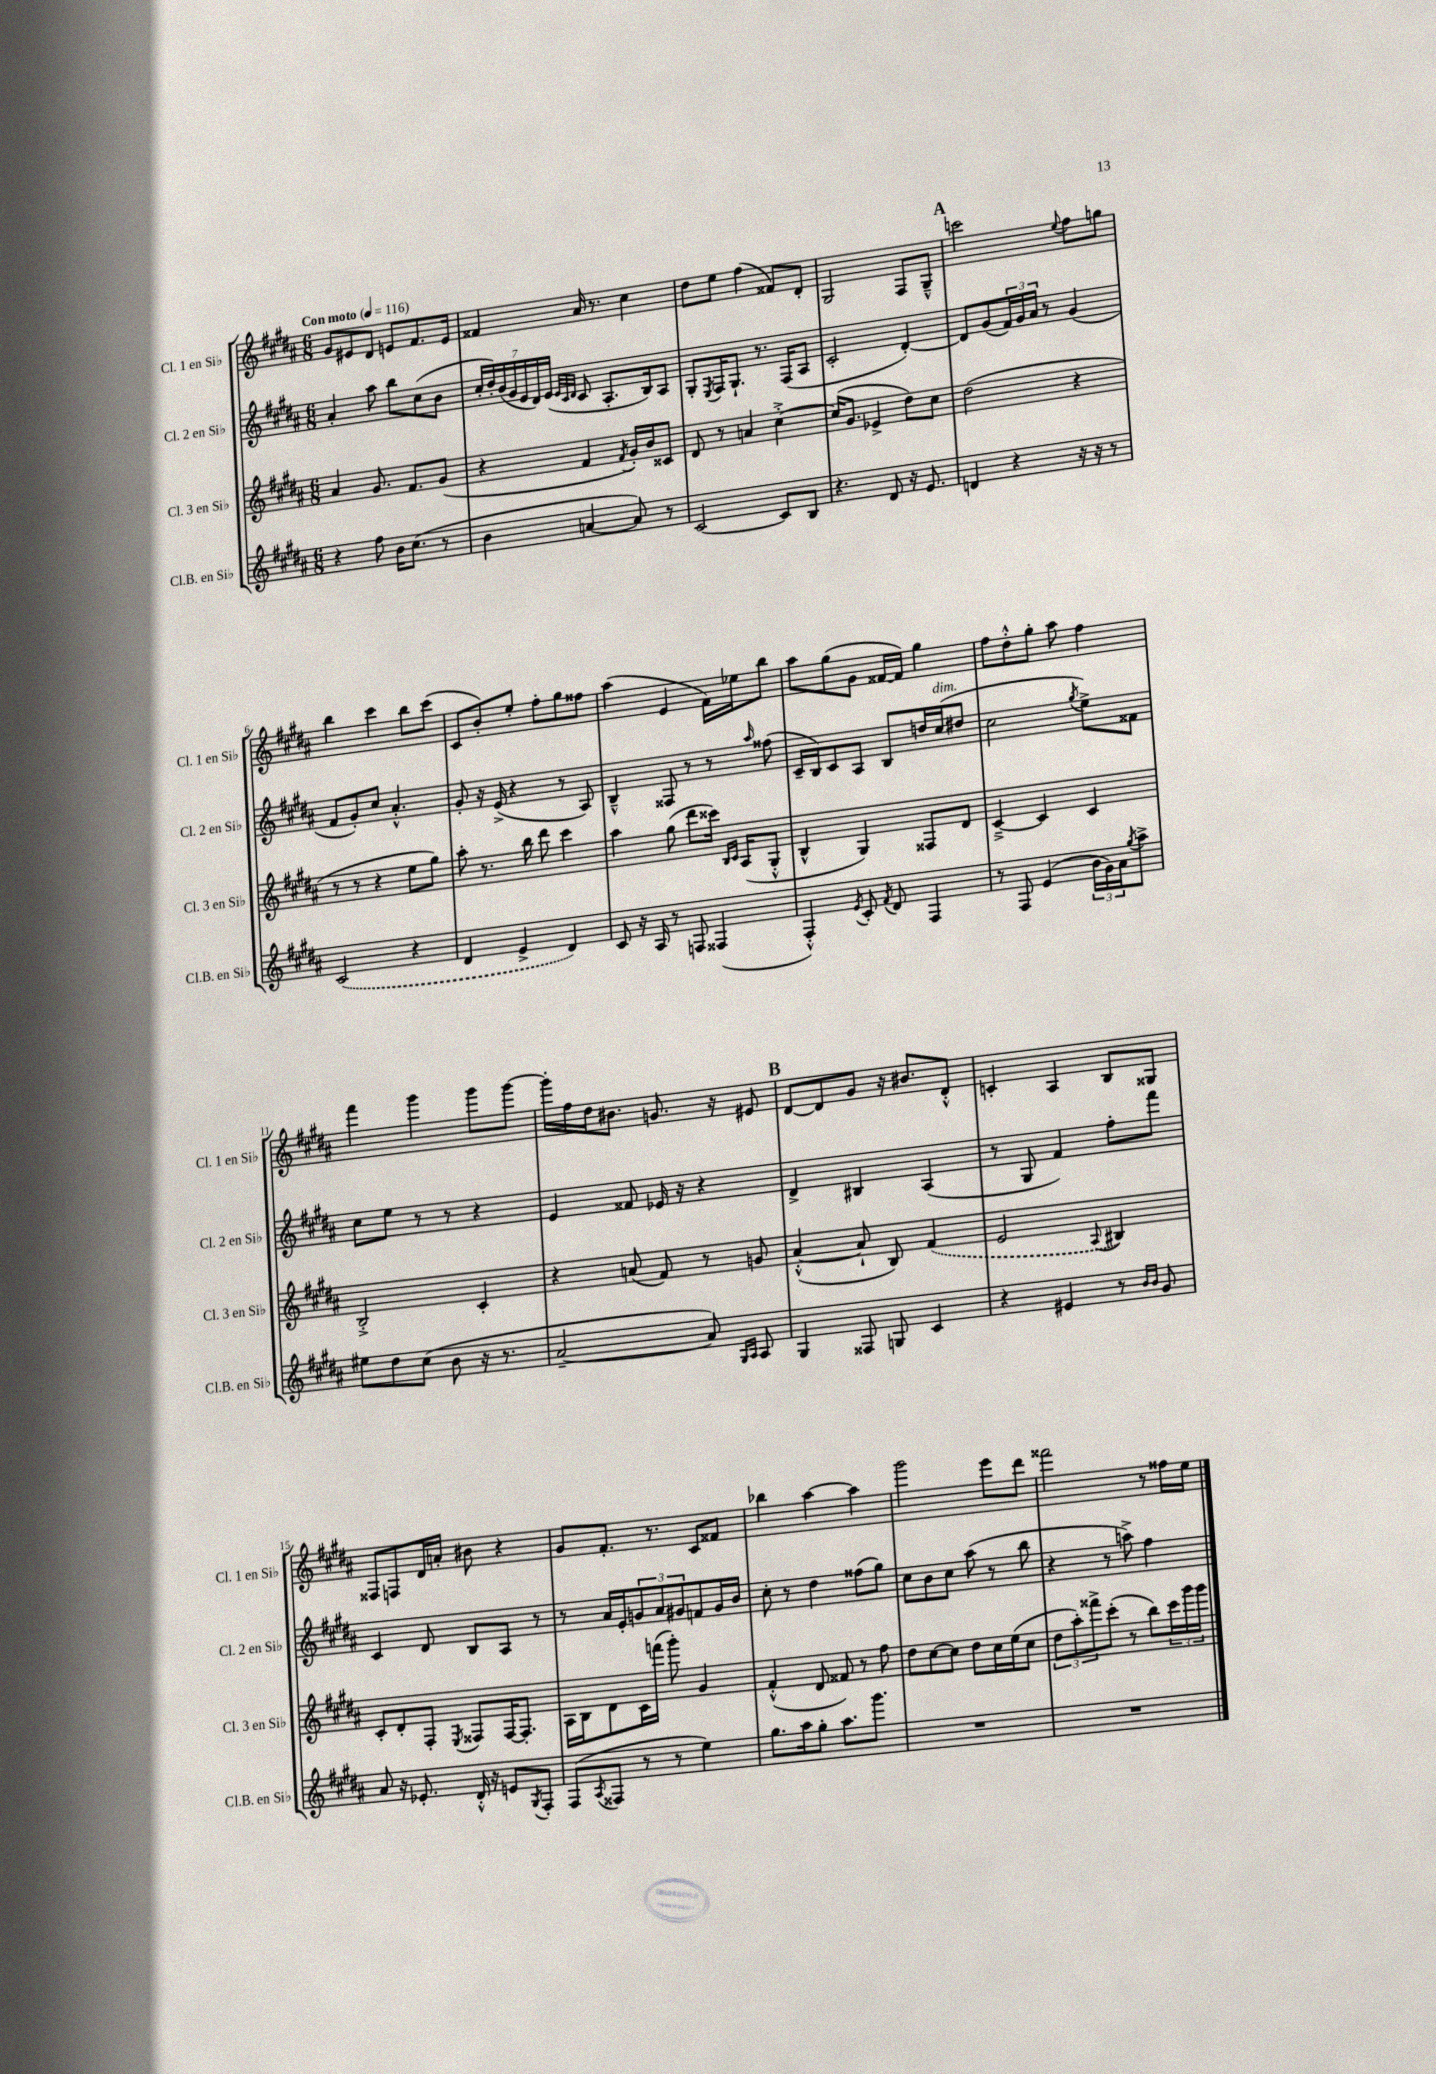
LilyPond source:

<<
\new StaffGroup <<
\new Staff = "s0" \with { instrumentName = "Cl. 1 en Sib" shortInstrumentName = "Cl. 1 en Sib" } {
    \clef treble \key b \major \numericTimeSignature \time 6/8 \tempo "Con moto" 4 = 116
    gis'8 eis'8 dis'8 e'8 fis'8. e'16 |
    fisis'4 ais'16 r8. cis''4 |
    dis''8 e''8 fis''4( fisis'8) dis'8-. |
    gis2 fis8 gis8---^ |
    \mark \markup { \bold "A" } c'''2 \appoggiatura { e''8 } fis''8 g''8 |
    b''4 cis'''4 b''8 cis'''8( |
    cis'8 b'8-.) e''8-. fis''8-. gis''8 fisis''8 |
    ais''4( e'4 fis'16) ees''16 b''8 |
    ais''8 gis''8( gis'8 fisis'16~ fisis'16) gis''4 |
    fis''8 dis''8-.-^ gis''8-. ais''8 fis''4 |
    fis'''4 gis'''4 gis'''8 gis'''8~ |
    gis'''16-. fis''16 dis''16 bis'8. g'8. r16 eis'8 |
    \mark \markup { \bold "B" } dis'8~ dis'8 gis'8 r16 bis'8. dis'8-.-^ |
    c'4-. ais4 b8 gisis8 |
    fisis8 f8 dis'16 a'16-. bis'8 r4 |
    gis'8 fis'8.-. r8. cis'8 fisis'8 |
    bes''4 ais''4~ ais''4 |
    gis'''2 e'''8 dis'''8 |
    fisis'''2 r8 fisis''16 e''16 \bar "|." |
}
\new Staff = "s1" \with { instrumentName = "Cl. 2 en Sib" shortInstrumentName = "Cl. 2 en Sib" } {
    \clef treble \key b \major \numericTimeSignature \time 6/8
    ais'4-. ais''8 b''8 cis''8( b'8 |
    \tuplet 7/4 { cis''16-. dis''16-.) b'16( gis'16 e'16 dis'16) e'16( } \grace { e'32 cis'32 dis'32 } cis'8 ais8.-. b16) ais8 |
    gis8-. \acciaccatura { e8 } fis16 gis8.-! r8. fis16( ais8 |
    cis'2-. dis'4~-.) |
    \mark \markup { \bold "A" } dis'8 gis'8( \tuplet 3/2 { fis'16) gis'16 ais'16 } r8 gis'4( |
    fis'8 gis'8-.) cis''8 ais'4.-.-^ |
    gis'8-. r16 e'16->( r4 r8 ais8) |
    b4---^ fisis8 r8 r8 \grace { ais''16 } fisis''8( |
    cis'16-- b16) cis'8 ais8 b8 d''16 cis''16^\markup { \italic "dim." }( dis''8 |
    cis''2 \acciaccatura { gis''8 } e''8->) fisis'8 |
    cis''8 e''8 r8 r8 r4 |
    e'4 fisis'8 ees'16 r16 r4 |
    \mark \markup { \bold "B" } dis'4-> bis4 ais4( |
    r8 gis8 fis'4) fis''8-. fis'''8 |
    cis'4 dis'8 b8 ais8 r8 |
    r8 ais'16 e'16-. \tuplet 3/2 { g'8 ais'8 gis'8 } f'8 gis'16 b'16 |
    cis''8-. r8 dis''4 fisis''8( gis''8) |
    cis''8 b'8 cis''8 ais''8( r8 b''8 |
    r4 r8 a''8->) fis''4 \bar "|." |
}
\new Staff = "s2" \with { instrumentName = "Cl. 3 en Sib" shortInstrumentName = "Cl. 3 en Sib" } {
    \clef treble \key b \major \numericTimeSignature \time 6/8
    ais'4 gis'8. fis'8. gis'8( |
    r4 fis'4 \acciaccatura { fis'8 } gis'16-.) b'16 cisis'8 |
    dis'8 r8 a'4 cis''4~-.-> |
    cis''16( gis'8. ees'4-> dis''8) cis''8 |
    \mark \markup { \bold "A" } dis''2( r4 |
    r8 r8 r4 e''8 gis''8) |
    ais''8-. r8. b''16 dis'''8 cis'''4 |
    ais''4 gis''8( dis'''8 cisis'''16) \grace { b16 cis'16 } ais16( gis8-.-^ |
    b4-^ gis4) fisis8 dis'8 |
    cis'4~---> cis'4 cis'4 |
    b2-.-> cis'4-. |
    r4 a'8( fis'8) r8 g'8 |
    \mark \markup { \bold "B" } ais'4~-.-^( ais'8-! b8) \once \slurDashed fis'4( |
    e'2 \appoggiatura { ais8 } bis4) |
    cis'8-. dis'8-. fis8-. \acciaccatura { e8 } fisis8 fisis16~ fisis8.-. |
    ais16 b16 dis'8 cis'16 f'''16( gis'''8-.) gis'4 |
    fis'4-.-^( dis'8 fisis'8) r8 fis''8 |
    dis''8 cis''8~ cis''8 dis''8 cis''16 e''16( cis''8 |
    \tuplet 3/2 { dis''8 ais''8-.) fisis'''8-> } cis'''8-.( r8 b''8) \tuplet 3/2 { cis'''16 gis'''16 gis'''16 } \bar "|." |
}
\new Staff = "s3" \with { instrumentName = "Cl.B. en Sib" shortInstrumentName = "Cl.B. en Sib" } {
    \clef treble \key b \major \numericTimeSignature \time 6/8
    r4 fis''8 b'16 cis''8.( r8 |
    b'4 a'4~ a'8) r8 |
    cis'2~ cis'8 b8 |
    r4. dis'8 r16 e'8. |
    \mark \markup { \bold "A" } d'4 r4 r16 r16 r8 |
    \once \slurDashed cis'2( r4 |
    dis'4 e'4-> dis'4) |
    cis'8 r16 ais16 r8 f8 fisis4( |
    fis4-.-^) \acciaccatura { e'8 } cis'8-. \acciaccatura { fis'8 } dis'8 fis4 |
    r8 fis8 e'4( \tuplet 3/2 { b'16 gis'16) ais'16 } \acciaccatura { gis''8 } ais''8-> |
    eis''8 dis''8 cis''8( b'8 r16 r8. |
    ais'2~-- ais'8) \grace { gis16 ais16 } ais8 |
    \mark \markup { \bold "B" } gis4 fisis8 g8 cis'4 |
    r4 eis'4 r8 \grace { b'16 b'16 } gis'8 |
    ais'8 r16 ees'8.-. dis'16-.-^ r16 e'8 \acciaccatura { gis8 } fis8-. |
    fis8( \acciaccatura { ais8 } fisis8 r8 r8 e''4) |
    gis''8. ais''16 gis''8-. ais''8. gis'''8. |
    R2. |
    R2. \bar "|." |
}
>>
>>
